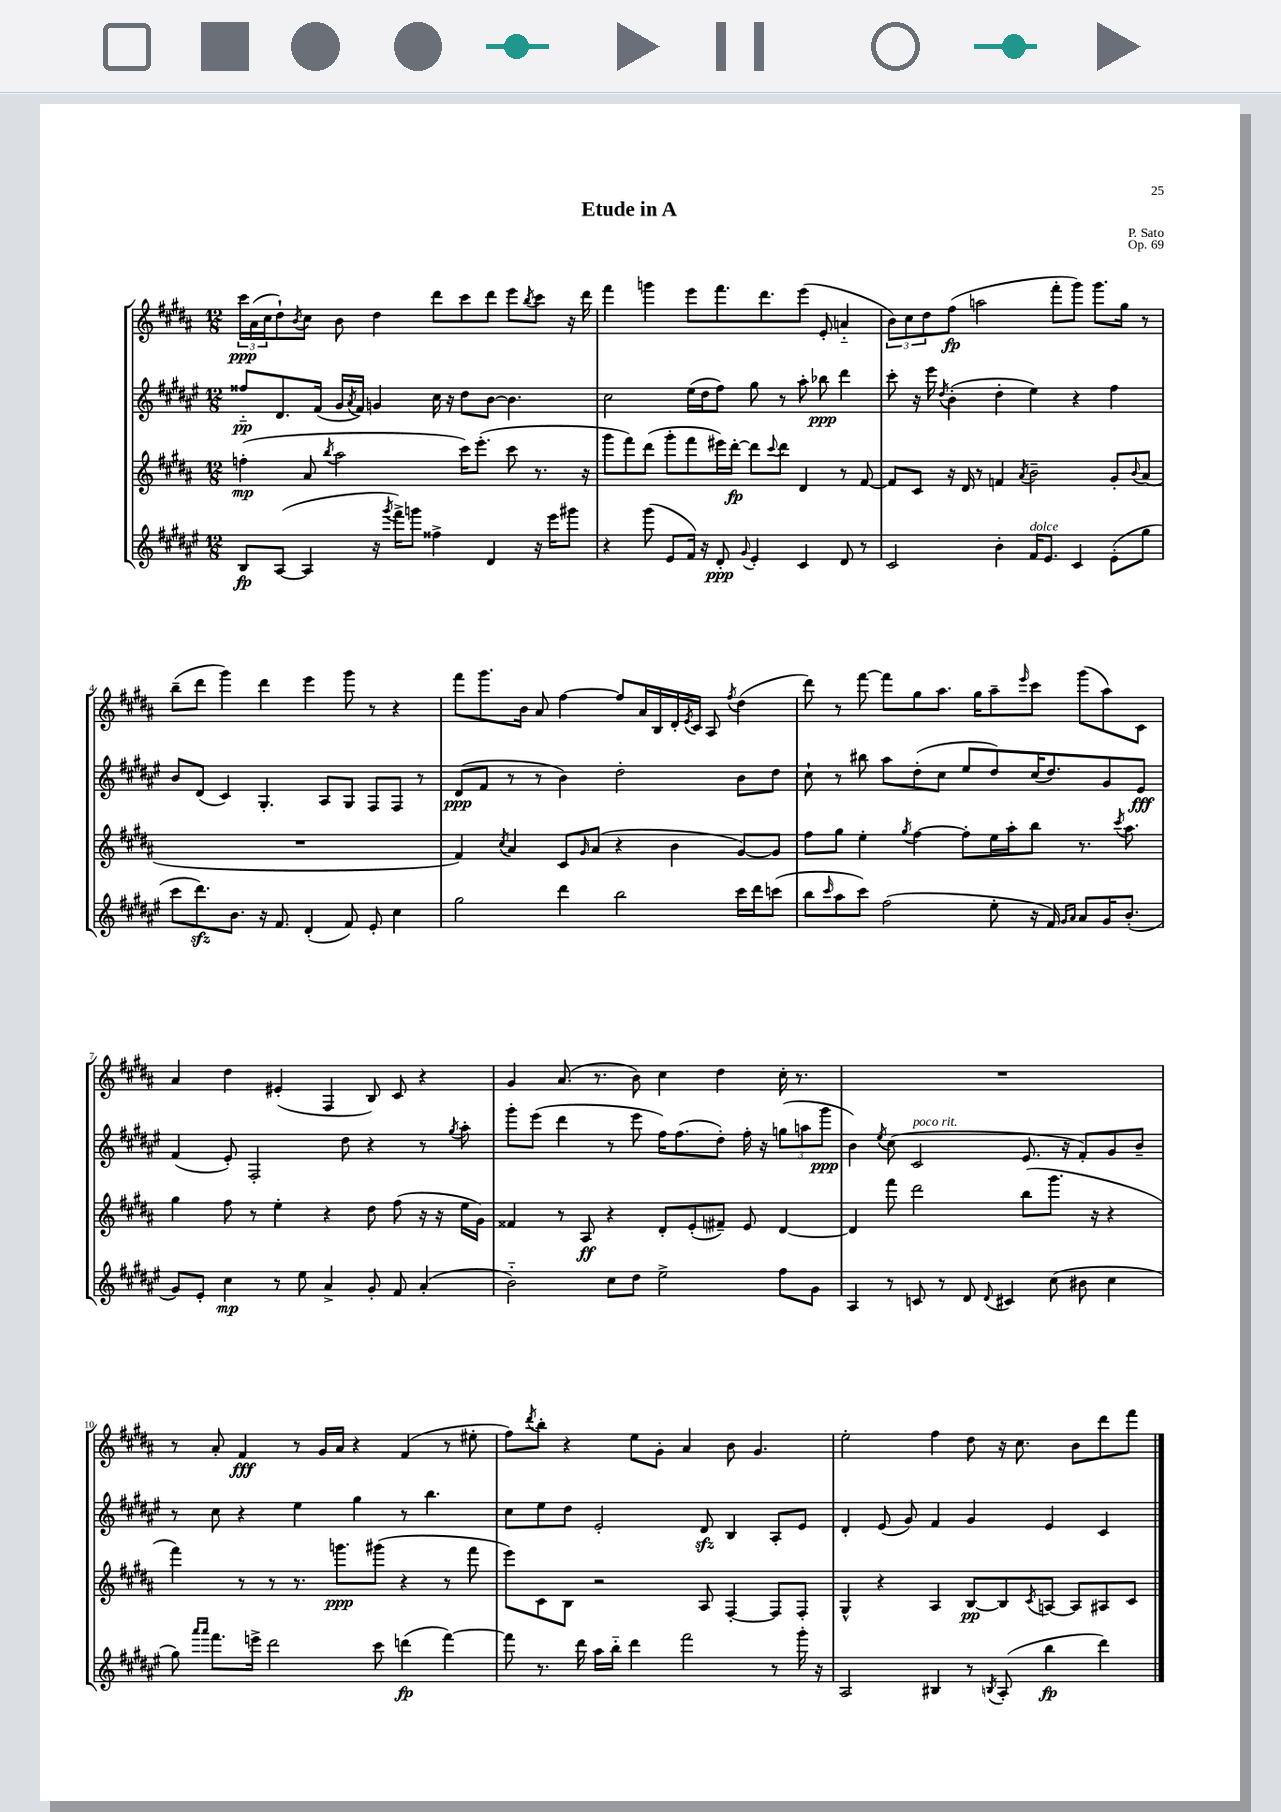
\header { title = "Etude in A" composer = "P. Sato" opus = "Op. 69" }
<<
\new StaffGroup <<
\new Staff = "s0" {
    \clef treble \key b \major \numericTimeSignature \time 12/8
    \tuplet 3/2 { cis'''16\ppp ais'16( cis''16 } dis''8-!) \acciaccatura { b'8 } cis''8 b'8 dis''4 dis'''8 cis'''8 dis'''8 e'''8 \acciaccatura { b''8 } cis'''8 r16 dis'''16 |
    fis'''4 g'''4 e'''8 fis'''8. dis'''8. e'''8( e'8-. a'4-_ |
    \tuplet 3/2 { b'8) cis''8 dis''8 } fis''8\fp( a''2 fis'''8-. gis'''8) gis'''8. gis''16 r8 |
    b''8--( dis'''8 gis'''4) dis'''4 e'''4 gis'''8 r8 r4 |
    fis'''8 gis'''8. b'16 ais'8 fis''4~ fis''8 ais'16 b16 dis'16-. \acciaccatura { e'8 } cis'16 ais8 \acciaccatura { fis''8 } dis''4( |
    dis'''8) r8 fis'''8~ fis'''8 gis''8 ais''8. gis''16 ais''8-- \grace { e'''16 } cis'''8 gis'''8( ais''8) cis'8 |
    ais'4 dis''4 eis'4-.( fis4 b8) cis'8 r4 |
    gis'4 ais'8.( r8. b'8) cis''4 dis''4 cis''16-. r8. |
    R1. |
    r8 ais'8-. fis'4\fff r8 gis'16 ais'16 r4 fis'4( r8 eis''8-. |
    fis''8) \acciaccatura { dis'''8 } b''8-. r4 e''8 gis'8-. ais'4 b'8 gis'4. |
    e''2-. fis''4 dis''8 r16 cis''8. b'8 dis'''8 fis'''8 \bar "|." |
}
\new Staff = "s1" {
    \clef treble \key fis \major \numericTimeSignature \time 12/8
    fisis''8-_\pp dis'8. fis'16( gis'16 \acciaccatura { ais'8 } fis'16) g'4 cis''16 r16 dis''8 b'8~ b'4. |
    cis''2 eis''16( dis''16 fis''8) gis''8 r8 ais''8-. bes''8\ppp dis'''4 |
    cis'''8-. r16 eis'''16 \acciaccatura { dis''8 } b'4-.( dis''4-. eis''4) r4 fis''4 |
    b'8 dis'8( cis'4) gis4.-. ais8 gis8 fis8 fis8 r8 |
    dis'8\ppp( fis'8 r8 r8 b'4) dis''2-. b'8 dis''8 |
    cis''8-! r8 bis''8 ais''8 dis''8-.( cis''8 eis''8 dis''8) cis''16( dis''8.) gis'8 eis'8\fff |
    fis'4( eis'8-.) fis2-. dis''8 r4 r8 \acciaccatura { gis''8 } ais''8-. |
    gis'''8-. eis'''8( dis'''4 r8 eis'''8 fis''16) fis''8.( dis''8-.) fis''16-. r16 \tuplet 3/2 { g''8( a''8 gis'''8\ppp } |
    b'4) \acciaccatura { eis''8 } cis''8( cis'2^\markup { \italic "poco rit." } eis'8. r16 fis'8-.) gis'8 b'8-- |
    r8 cis''8 r4 eis''4 gis''4 r8 b''4. |
    cis''8 eis''8 dis''8 eis'2-. dis'8\sfz b4 ais8-. eis'8 |
    dis'4-. eis'8( gis'8) fis'4 gis'4 eis'4 cis'4 \bar "|." |
}
\new Staff = "s2" {
    \clef treble \key b \major \numericTimeSignature \time 12/8
    f''4-.\mp( ais'8 \acciaccatura { b''8 } ais''2 cis'''16) e'''8.-.( cis'''8 r8. r16 |
    gis'''8 fis'''8) dis'''8( gis'''8-. fis'''8 eis'''16) dis'''16~-.\fp dis'''8 \appoggiatura { cis'''8 } dis'''8 dis'4 r8 fis'8~ |
    fis'8 cis'8 r16 dis'16 r8 f'4 \acciaccatura { ais'8 } b'2-- gis'8-. \appoggiatura { b'8 } ais'8( |
    R1. |
    fis'4) \acciaccatura { cis''8 } ais'4 cis'8 \grace { gis'16 } ais'8( r4 b'4 gis'8~) gis'8 |
    fis''8 gis''8 e''4-. \acciaccatura { gis''8 } fis''4~ fis''8-. e''16 ais''16-. b''8 r8. \acciaccatura { cis'''8 } ais''8. |
    gis''4 fis''8 r8 e''4-. r4 dis''8 fis''8( r16 r16 e''16 gis'16) |
    fisis'4 r8 ais8\ff r4 dis'8-. e'8-.( fis'8--) e'8 dis'4~ |
    dis'4 fis'''8 dis'''2 b''8( gis'''8. r16 r4 |
    fis'''4) r8 r8 r8. g'''8.\ppp gis'''8( r4 r8 fis'''8 |
    e'''8) cis'8 b8 r2 ais8 fis4~-. fis8 fis8-. |
    gis4-^ r4 ais4 b8~\pp b8 \acciaccatura { cis'8 } a8~ a8 ais8 cis'8 \bar "|." |
}
\new Staff = "s3" {
    \clef treble \key fis \major \numericTimeSignature \time 12/8
    b8\fp ais8~( ais4 r16 \acciaccatura { gis'''8 } fis'''16->) g'''8 fisis''4-> dis'4 r16 eis'''16 gis'''8 |
    r4 gis'''8( eis'8 fis'16) r16 dis'8-.\ppp \appoggiatura { gis'8 } eis'4-. cis'4 dis'8 r8 |
    cis'2 b'4-. fis'16^\markup { \italic "dolce" } eis'8. cis'4 eis'8-.( gis''8 |
    cis'''8 dis'''8.\sfz) b'8. r16 fis'8. dis'4-.( fis'8) eis'8-. cis''4 |
    gis''2 dis'''4 b''2 cis'''16 dis'''16 c'''8( |
    b''8 \grace { cis'''16 } ais''8 cis'''8) fis''2( eis''8-. r16 fis'16) \grace { gis'16 ais'16 } ais'8 gis'16 b'8.-.( |
    gis'8) eis'8-. cis''4\mp r8 eis''8 ais'4-> gis'8-. fis'8 ais'4-.( |
    b'2-_) cis''8 dis''8 eis''2-> fis''8 gis'8 |
    ais4 r8 c'8 r8 dis'8 \appoggiatura { dis'8 } cis'4 cis''8( bis'8 cis''4 |
    gis''8) \grace { ais'''16 ais'''16 } fis'''8. e'''16-> dis'''2 cis'''8 d'''4\fp( fis'''4~) |
    fis'''8 r8. dis'''16 ais''16 b''16-_ dis'''4 fis'''2 r8 gis'''16-. r16 |
    ais2 bis4 r8 \acciaccatura { b8 } ais8-.( b''4\fp dis'''4) \bar "|." |
}
>>
>>
